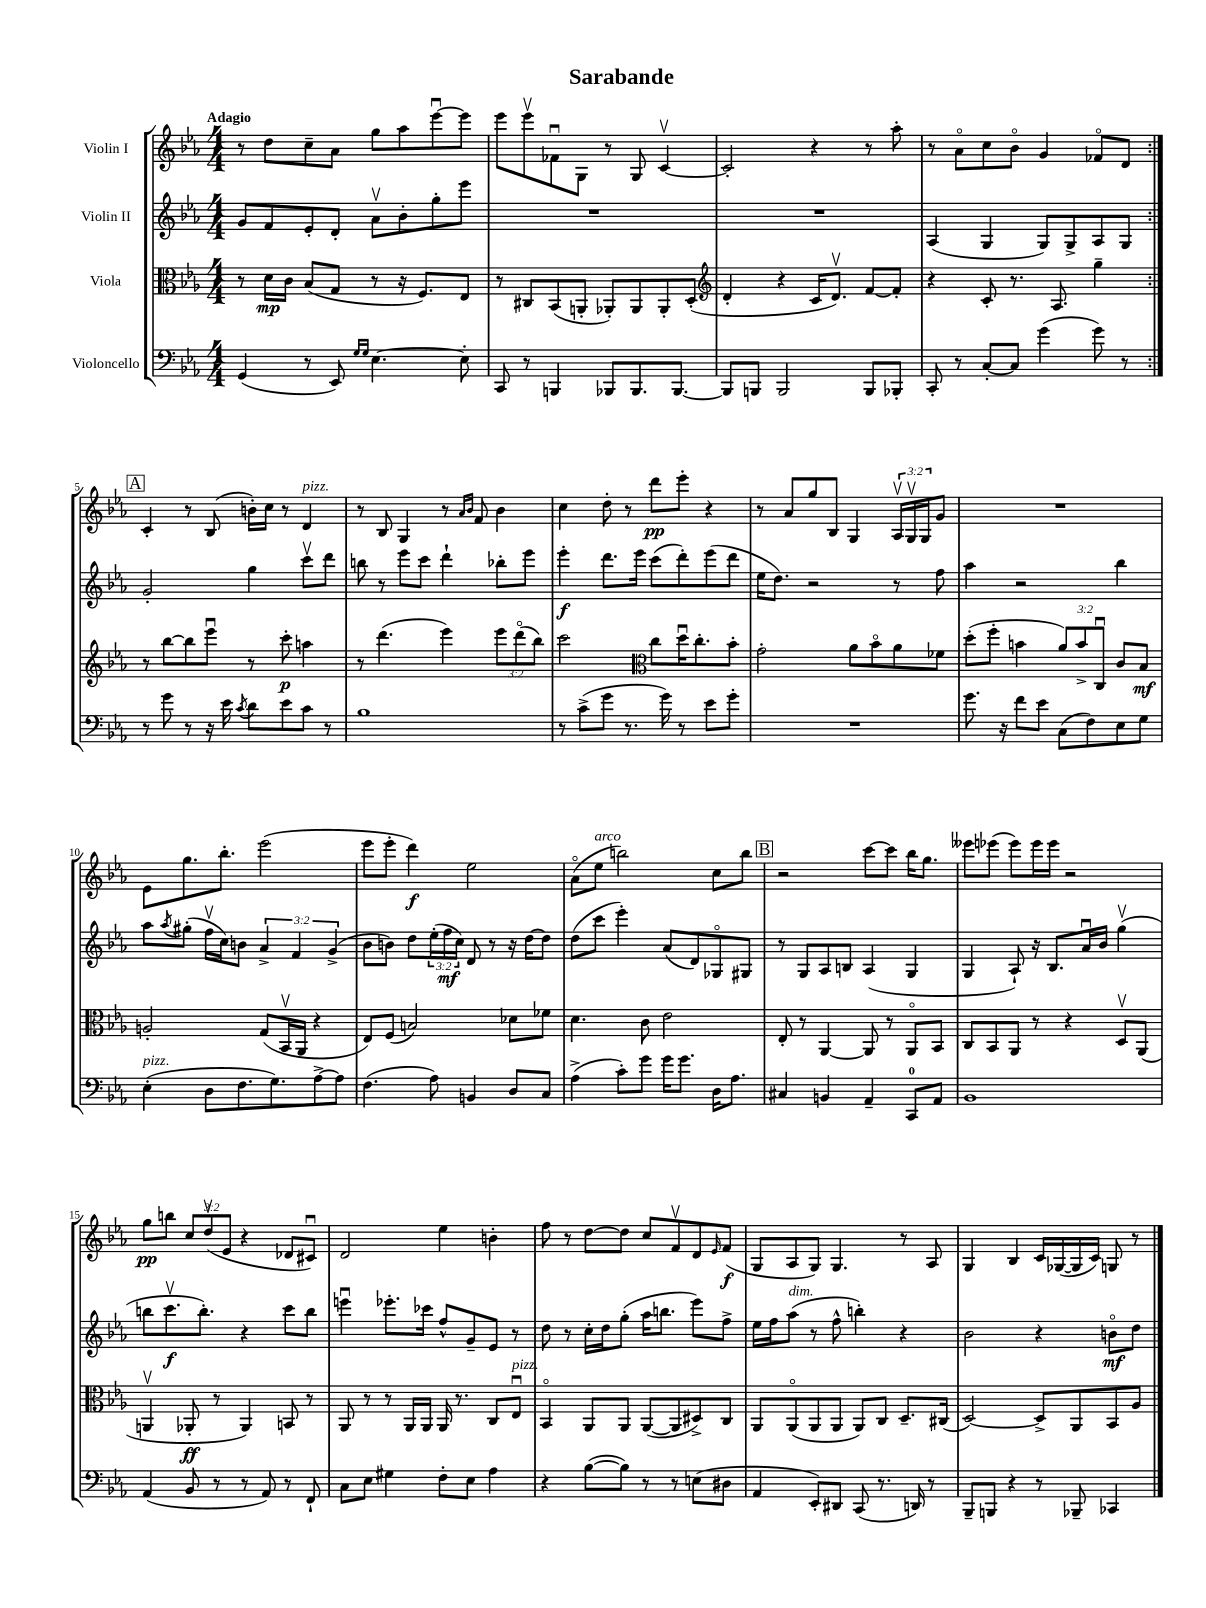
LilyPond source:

\header { title = "Sarabande" }
<<
\new StaffGroup <<
\new Staff = "s0" \with { instrumentName = "Violin I" } {
    \clef treble \key ees \major \numericTimeSignature \time 4/4 \override Staff.TupletNumber.text = #tuplet-number::calc-fraction-text \tempo "Adagio"
    \repeat volta 2 { r8 d''8 c''8-- aes'8 g''8 aes''8 ees'''8~\downbow ees'''8 |
    ees'''8 ees'''8\upbow fes'8\downbow g8 r8 g8 c'4~\upbow |
    c'2-. r4 r8 aes''8-. |
    r8 aes'8\flageolet c''8 bes'8\flageolet g'4 fes'8\flageolet d'8 | }
    \mark \markup { \box "A" } c'4-. r8 bes8( b'16-.) c''16 r8 d'4^\markup { \italic "pizz." } |
    r8 bes8 g4 r8 \grace { aes'16 bes'16 } f'8 bes'4 |
    c''4 d''8-. r8 d'''8\pp ees'''8-. r4 |
    r8 aes'8 g''8 bes8 g4 \tuplet 3/2 { aes16\upbow g16\upbow g16 } g'8 |
    R1 |
    ees'8 g''8. bes''8.-. ees'''2( |
    ees'''8 ees'''8-. d'''4\f) ees''2 |
    aes'8\flageolet( ees''8^\markup { \italic "arco" } b''2) c''8 b''8 |
    \mark \markup { \box "B" } r2 c'''8~ c'''8 bes''16 g''8. |
    eeses'''8 ees'''8( ees'''8) ees'''16 ees'''16 r2 |
    g''8\pp b''8 \tuplet 3/2 { c''8 d''8\upbow( ees'8 } r4 des'8 cis'8\downbow) |
    d'2 ees''4 b'4-. |
    f''8 r8 d''8~ d''8 c''8 f'8\upbow d'8 \grace { ees'16 } f'8\f( |
    g8 aes8 g8) g4. r8 aes8 |
    g4 bes4 c'16 ges16~( ges16 c'16) g8 r8 \bar "|." |
}
\new Staff = "s1" \with { instrumentName = "Violin II" } {
    \clef treble \key ees \major \numericTimeSignature \time 4/4 \override Staff.TupletNumber.text = #tuplet-number::calc-fraction-text
    \repeat volta 2 { g'8 f'8 ees'8-. d'8-. aes'8\upbow bes'8-. g''8-. ees'''8 |
    R1 |
    R1 |
    aes4( g4 g8) g8-> aes8 g8 | }
    \mark \markup { \box "A" } g'2-. g''4 c'''8\upbow d'''8 |
    b''8 r8 ees'''8 c'''8 d'''4-! bes''8-. ees'''8 |
    ees'''4-.\f d'''8. ees'''16 c'''8( d'''8-.) ees'''8( d'''8 |
    ees''16 d''8.) r2 r8 f''8 |
    aes''4 r2 bes''4 |
    aes''8 \acciaccatura { aes''8 } gis''8-.( f''16\upbow c''16) b'8 \tuplet 3/2 { aes'4-> f'4 g'4->( } |
    bes'8 b'8) d''8 \tuplet 3/2 { ees''16-.( f''16\mf c''16) } d'8 r8 r16 d''16~ d''8 |
    d''8( c'''8 ees'''4-.) aes'8( d'8) ges8\flageolet gis8 |
    \mark \markup { \box "B" } r8 g8 aes8 b8 aes4( g4 |
    g4 aes8-!) r16 bes8. aes'16\downbow bes'16 g''4\upbow( |
    b''8 c'''8.\upbow\f b''8.-.) r4 c'''8 b''8 |
    e'''4\downbow ees'''8.-. ces'''16 f''8-^ g'8-- ees'8 r8 |
    d''8 r8 c''16-. d''16 g''8-.( aes''16 b''8. ees'''8) f''8-> |
    ees''16 f''16 aes''8^\markup { \italic "dim." }( r8 f''8-^ b''4-.) r4 |
    bes'2 r4 b'8\flageolet\mf d''8 \bar "|." |
}
\new Staff = "s2" \with { instrumentName = "Viola" } {
    \clef alto \key ees \major \numericTimeSignature \time 4/4 \override Staff.TupletNumber.text = #tuplet-number::calc-fraction-text
    \repeat volta 2 { r8 d'16\mp c'16 bes8( g8 r8 r16 f8.) ees8 |
    r8 cis8 bes,8( a,8-. aes,8-.) aes,8 aes,8-. d8-.( |
    \clef treble d'4-. r4 c'16 d'8.\upbow) f'8~ f'8-. |
    r4 c'8-. r8. aes8. g''4-- | }
    \mark \markup { \box "A" } r8 bes''8~ bes''8 ees'''8\downbow r8 c'''8-.\p a''4 |
    r8 d'''4.( ees'''4) \tuplet 3/2 { ees'''8 d'''8\flageolet( bes''8) } |
    c'''2 \clef alto c''8 d''16\downbow c''8.-. bes'8-. |
    g'2-. aes'8 bes'8\flageolet aes'8 fes'8 |
    d''8-.( f''8-. b'4 \tuplet 3/2 { aes'8) b'8-> c8\downbow } c'8 bes8\mf |
    a2-. g8( bes,16\upbow aes,16 r4 |
    ees8) f8( b2) des'8 fes'8 |
    d'4. c'8 ees'2 |
    \mark \markup { \box "B" } ees8-. r8 aes,4~ aes,8 r8 aes,8\flageolet bes,8 |
    c8 bes,8 aes,8 r8 r4 d8\upbow aes,8( |
    a,4\upbow aes,8-.\ff r8 aes,4) b,8 r8 |
    aes,8 r8 r8 aes,16 aes,16 aes,16 r8. c8 ees8\downbow^\markup { \italic "pizz." } |
    bes,4\flageolet aes,8 aes,8 aes,8~( aes,8 dis8->) c8 |
    aes,8 aes,8\flageolet( aes,8 aes,8 aes,8) c8 d8.-- cis16( |
    d2~) d8-> aes,8 bes,8 aes8 \bar "|." |
}
\new Staff = "s3" \with { instrumentName = "Violoncello" } {
    \clef bass \key ees \major \numericTimeSignature \time 4/4
    \repeat volta 2 { g,4( r8 ees,8) \grace { g16 g16 } ees4.~ ees8-. |
    c,8 r8 b,,4 bes,,8 bes,,8. bes,,8.~ |
    bes,,8 b,,8 b,,2 b,,8 bes,,8-. |
    c,8-. r8 c8~-. c8 g'4( g'8) r8 | }
    \mark \markup { \box "A" } r8 g'8 r8 r16 ees'16 \acciaccatura { c'8 } d'8 ees'8 c'8 r8 |
    bes1 |
    r8 c'8->( g'8 r8. g'16) r8 ees'8 g'8-. |
    R1 |
    g'8. r16 f'8 ees'8 c8( f8) ees8 g8 |
    ees4-.^\markup { \italic "pizz." }( d8 f8. g8.) aes8~-> aes8 |
    f4.( aes8) b,4 d8 c8 |
    aes4->( c'8-.) g'8 g'16 g'8. d16 aes8. |
    \mark \markup { \box "B" } cis4 b,4 aes,4-- c,8-0 aes,8 |
    bes,1 |
    aes,4( bes,8 r8 r8 aes,8) r8 f,8-! |
    c8 ees8 gis4 f8-. ees8 aes4 |
    r4 bes8~( bes8) r8 r8 e8( dis8 |
    aes,4 ees,8-.) dis,8 c,8( r8. d,16) r8 |
    bes,,8-- b,,8 r4 r8 bes,,8-- ces,4 \bar "|." |
}
>>
>>
